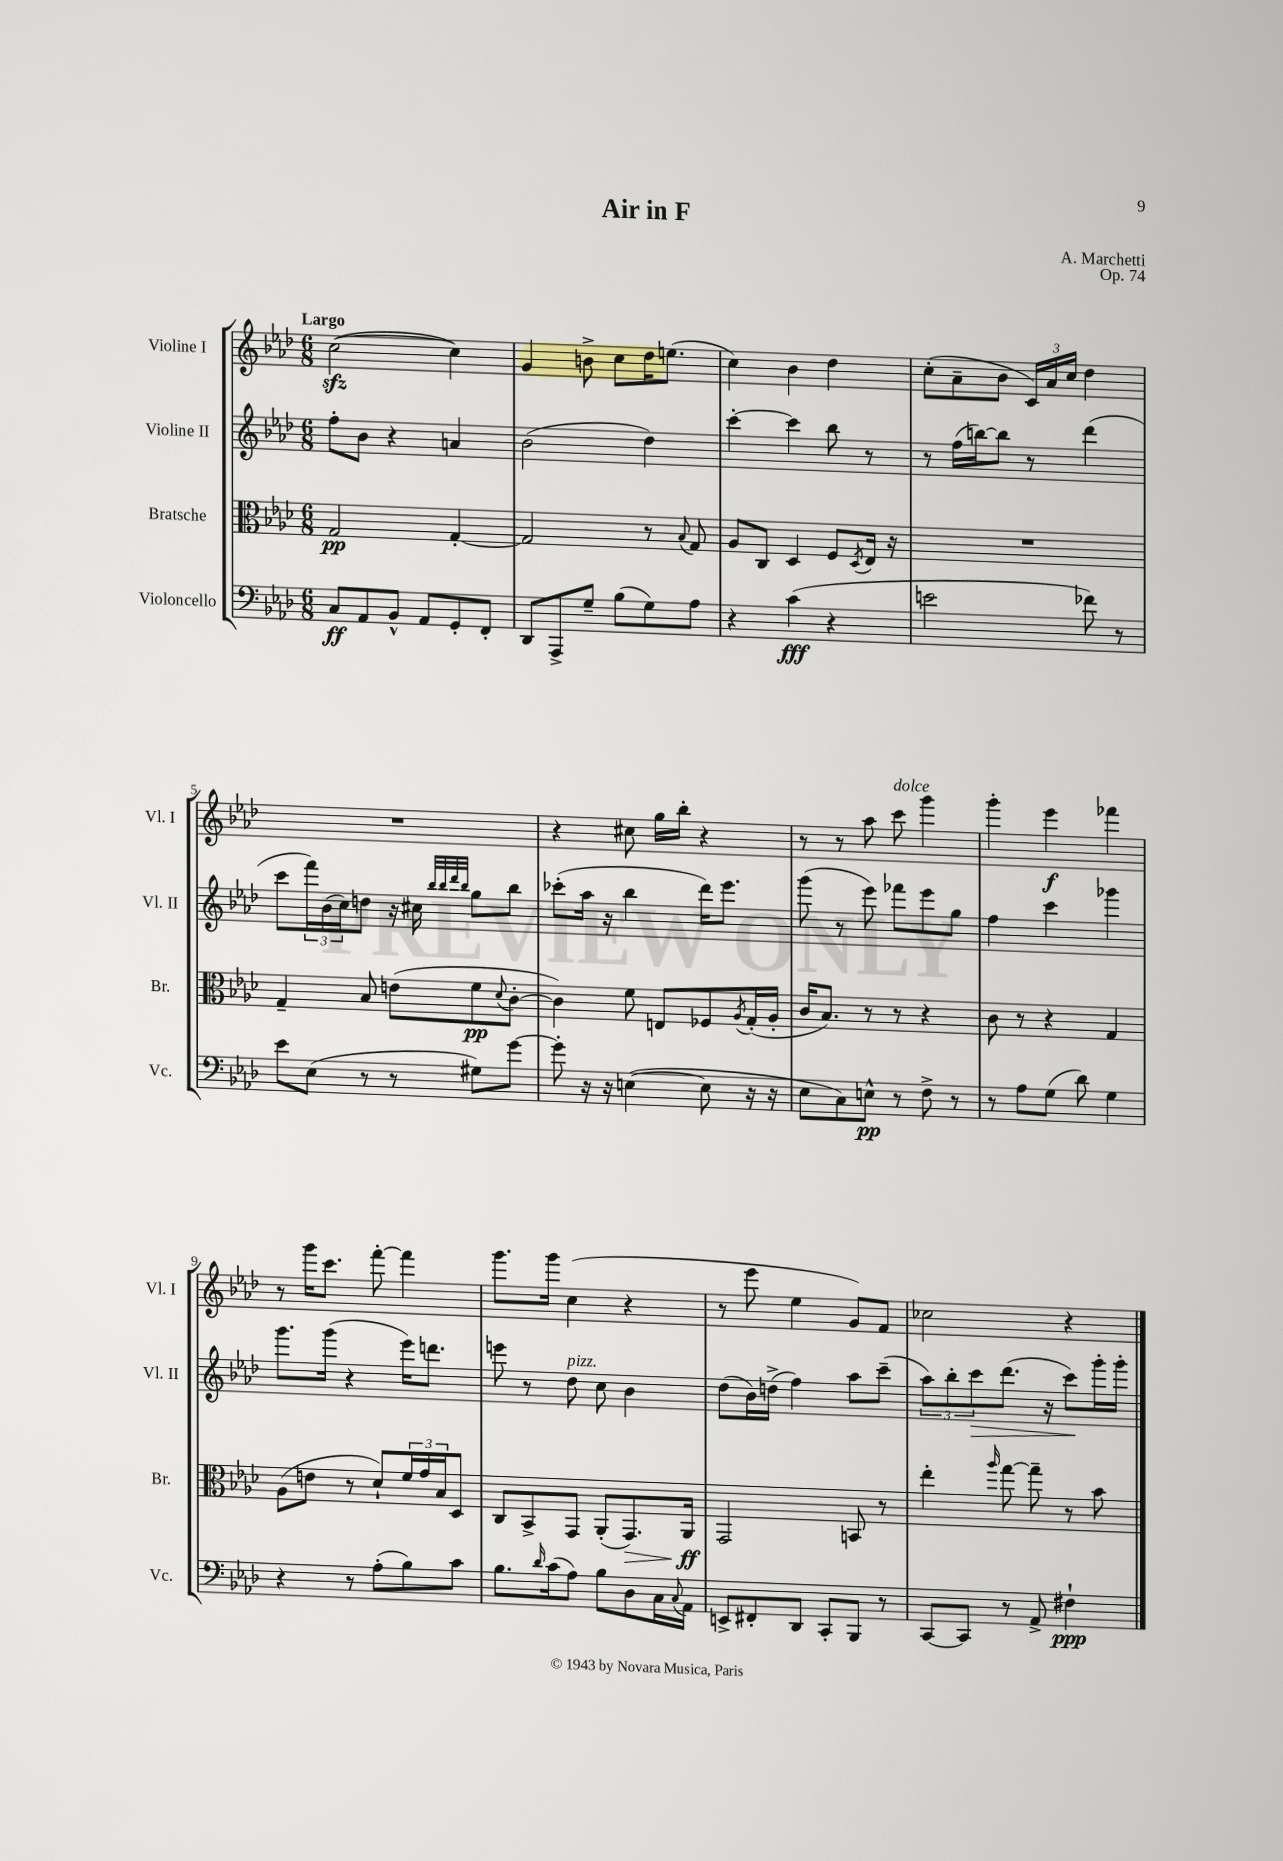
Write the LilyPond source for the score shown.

\header { title = "Air in F" composer = "A. Marchetti" opus = "Op. 74" }
<<
\new StaffGroup <<
\new Staff = "s0" \with { instrumentName = "Violine I" shortInstrumentName = "Vl. I" } {
    \clef treble \key aes \major \numericTimeSignature \time 6/8 \tempo "Largo"
    c''2~\sfz( c''4) |
    g'4 b'8-> c''8 des''16 e''8.( |
    c''4) bes'4 des''4 |
    c''8-.( aes'8-- bes'8 \tuplet 3/2 { c'16) aes'16 c''16 } des''4 |
    R2. |
    r4 cis''8 g''16 bes''16-. r4 |
    r8 r8 aes''8 c'''8^\markup { \italic "dolce" } g'''4 |
    g'''4-. ees'''4\f fes'''4 |
    r8 g'''16 c'''8. f'''8~-. f'''4 |
    g'''8. g'''16 c''4( r4 |
    r8 ees'''8 ees''4 g'8) f'8 |
    ces''2 r4 \bar "|." |
}
\new Staff = "s1" \with { instrumentName = "Violine II" shortInstrumentName = "Vl. II" } {
    \clef treble \key aes \major \numericTimeSignature \time 6/8
    f''8-. bes'8 r4 a'4 |
    bes'2( des''4) |
    c'''4~-. c'''4 bes''8 r8 |
    r8 f''16( b''16~) b''8 r8 des'''4( |
    c'''8 \tuplet 3/2 { f'''16) bes'16( c''16) } d''8 r16 cis''16 \grace { bes''32 bes''32 des'''32 bes''32 } g''8 bes''8 |
    ces'''8-.( aes''16 r16 bes''4 des'''16) ees'''8. |
    g'''8( r8 ees'''8) fes'''8 ees'''8 g''8 |
    f''4 c'''4 ges'''4 |
    g'''8. g'''16( r4 ees'''16) d'''8. |
    e'''8 r8 des''8^\markup { \italic "pizz." } c''8 bes'4 |
    des''8( bes'16) d''16->( f''4) aes''8 c'''8--( |
    \tuplet 3/2 { aes''8) bes''8-. c'''8\> } des'''8.( r16 c'''8\!) g'''16-. g'''16-. \bar "|." |
}
\new Staff = "s2" \with { instrumentName = "Bratsche" shortInstrumentName = "Br." } {
    \clef alto \key aes \major \numericTimeSignature \time 6/8
    g2\pp g4~-. |
    g2 r8 \appoggiatura { bes8 } g8 |
    aes8 c8 des4 f8 \acciaccatura { des8 } ees16 r16 |
    R2. |
    g4-- bes8 e'8( f'8\pp \appoggiatura { des'8 } c'8~-. |
    c'4) f'8 e8 fes8 \acciaccatura { aes8 } g16-.( aes16-. |
    c'16 bes8.) r8 r8 r4 |
    c'8 r8 r4 g4 |
    aes8( e'8 r8 des'8-!) \tuplet 3/2 { f'16 g'16 bes16 } des8 |
    c8 bes,8-> g,8 aes,8-.( g,8.\>) aes,16\ff\! |
    g,2 b,8 r8 |
    ees''4-. \grace { aes''16 } g''8~ g''8-- r8 bes'8 \bar "|." |
}
\new Staff = "s3" \with { instrumentName = "Violoncello" shortInstrumentName = "Vc." } {
    \clef bass \key aes \major \numericTimeSignature \time 6/8
    c8\ff aes,8 bes,8-^ aes,8 g,8-. f,8-. |
    des,8 aes,,8-> g8-- bes8( g8) aes8 |
    r4 c'4\fff( r4 |
    e'2 fes'8) r8 |
    ees'8 ees8( r8 r8 gis8) g'8~ |
    g'8-. r16 r16 e4~( e8 r16 r16 |
    ees8 c8) e8-^\pp r8 f8-> r8 |
    r8 aes8 g8( des'8) g4 |
    r4 r8 aes8-.( bes8) c'8 |
    bes8. \grace { des'16 } c'16( aes8) bes8 des8 c16 \appoggiatura { c8 } aes,16 |
    e,8-> fis,8-. des,8 c,8-. bes,,8 r8 |
    c,8~ c,8 r8 aes,8-> fis4-!\ppp \bar "|." |
}
>>
>>
